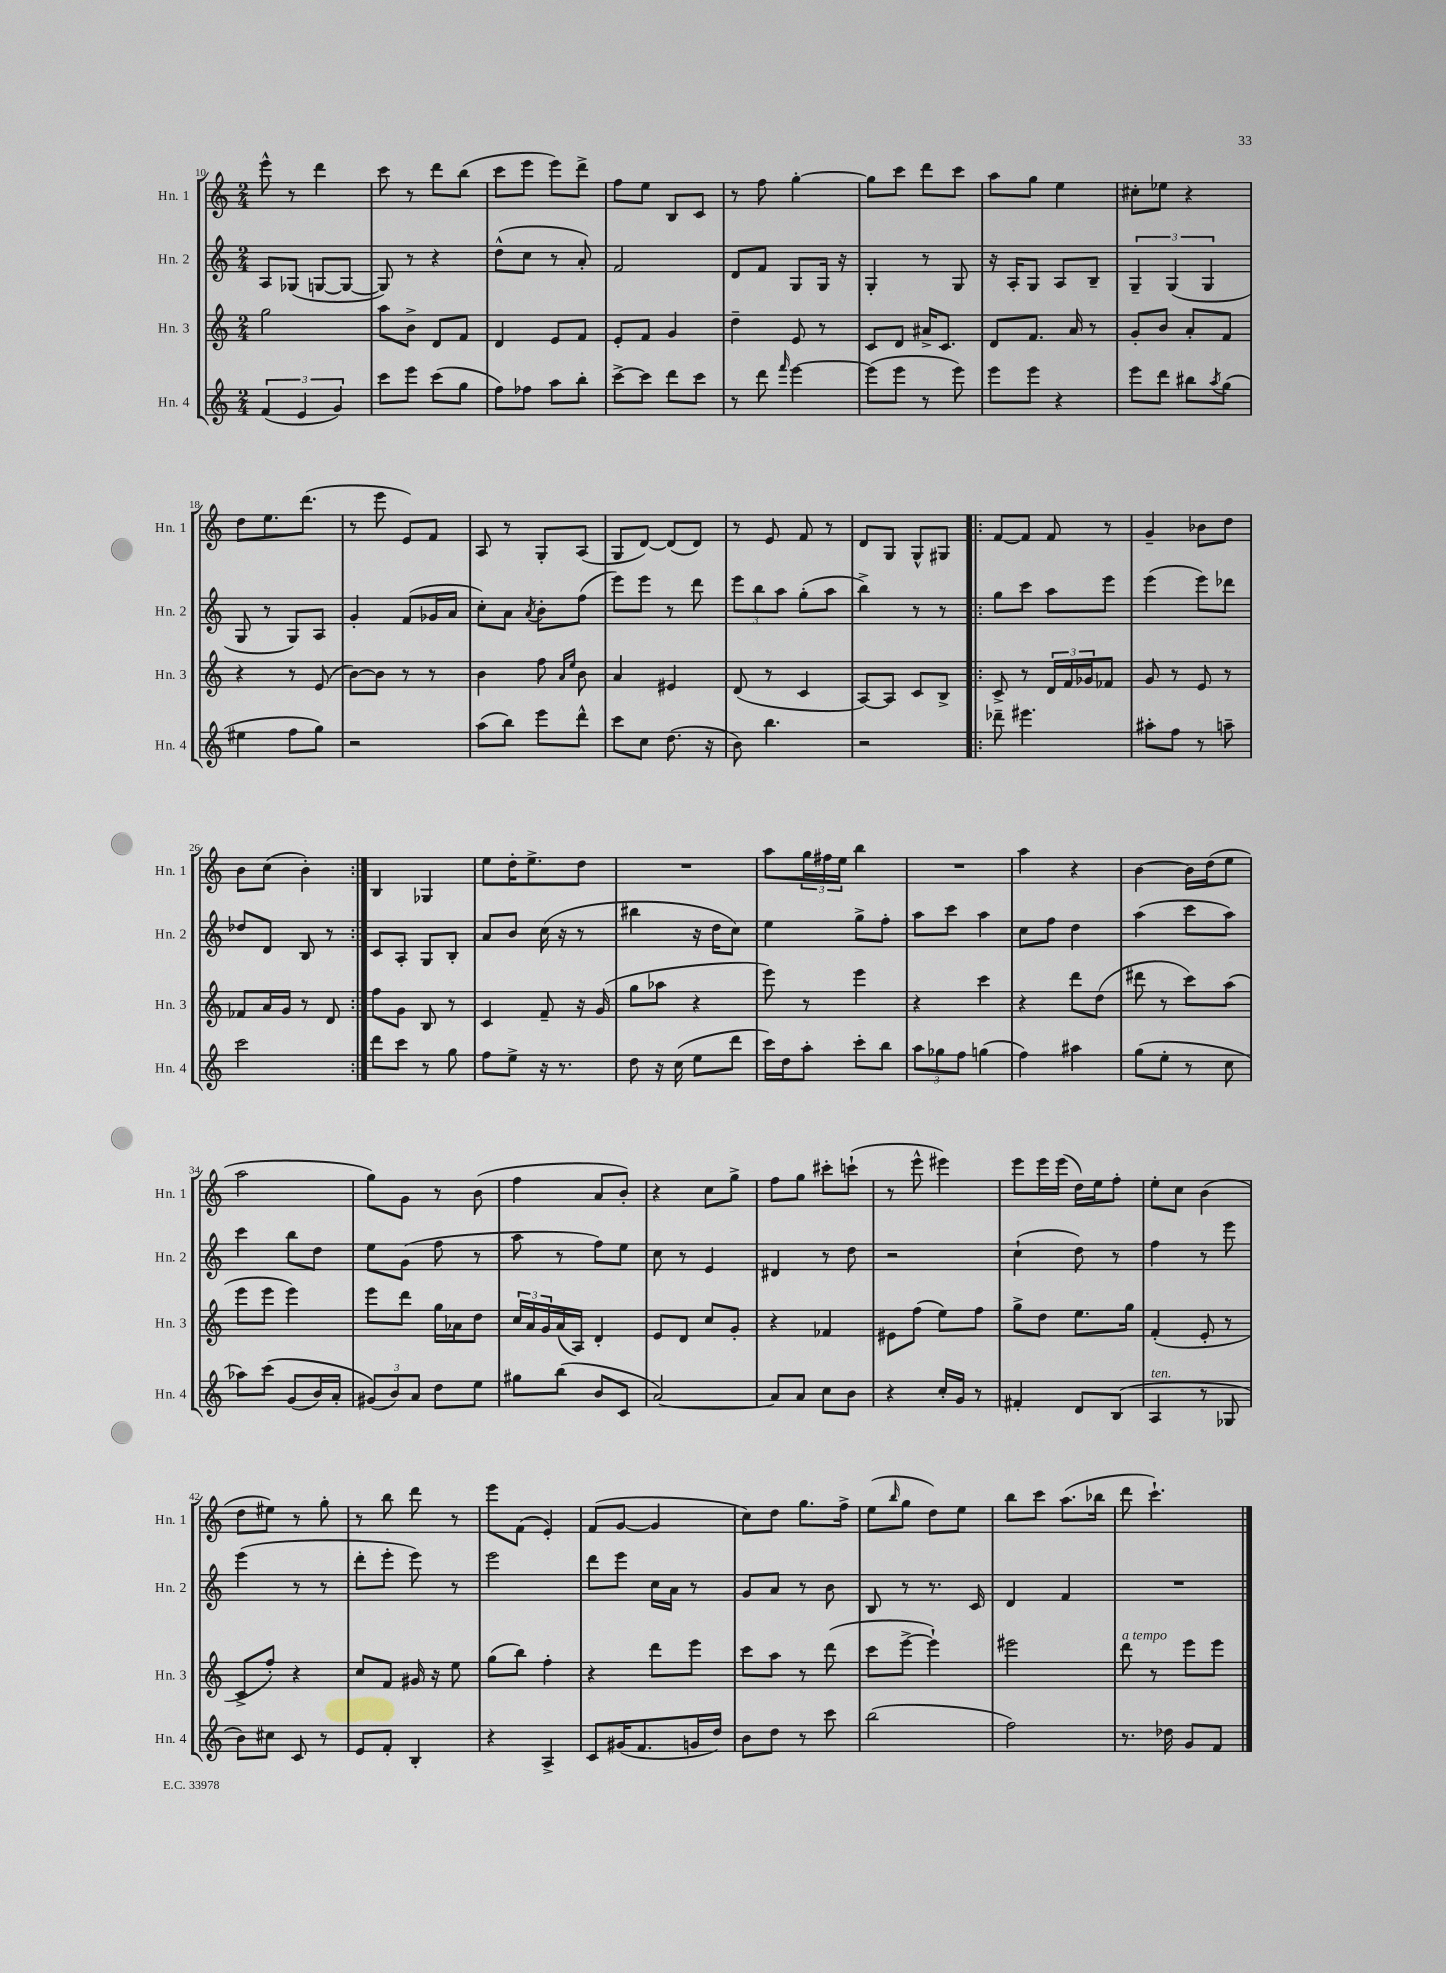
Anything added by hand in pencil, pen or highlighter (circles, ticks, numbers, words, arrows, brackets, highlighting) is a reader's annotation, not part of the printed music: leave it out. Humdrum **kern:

**kern	**kern	**kern	**kern
*part4	*part3	*part2	*part1
*staff4	*staff3	*staff2	*staff1
*I"Hn. 4	*I"Hn. 3	*I"Hn. 2	*I"Hn. 1
*I'Hn. 4	*I'Hn. 3	*I'Hn. 2	*I'Hn. 1
*clefG2	*clefG2	*clefG2	*clefG2
*k[]	*k[]	*k[]	*k[]
*M2/4	*M2/4	*M2/4	*M2/4
=10	=10	=10	=10
(6f/	2gg\	8A/L	8eee^^\
.	.	(8G-X/J	8r
6e/	.	.	.
.	.	[8Gn/L	4ddd\
6g/)	.	.	.
.	.	8G/J_	.
=11	=11	=11	=11
8ccc\L	8aa\L	8G/])	8ccc\
8eee\J	8b^\J	8r	8r
(8ccc\L	8d/L	4r	8ddd\L
8gg\J	8f/J	.	(8bb\J
=12	=12	=12	=12
8ff\L)	4d/	(8dd^^\L	8ccc\L
8ff-X\J	.	8cc\J	8eee\J
8aa\L	8e/L	8r	8eee\L)
8bb'\J	8f/J	8a'/)	8ddd^\J
=13	=13	=13	=13
[8ccc^\L	8e'/L	2f/	8ff\L
8ccc\J]	8f/J	.	8ee\J
8ddd\L	4g/	.	8B/L
8ccc\J	.	.	8c/J
=14	=14	=14	=14
8r	4dd~\	8d/L	8r
8ddd\	.	8f/J	8ff\
16qqfff/	.	.	.
[4eee\	8e/	8G/L	[4gg'\
.	8r	16G/Jk	.
.	.	16r	.
=15	=15	=15	=15
(8eee\L]	8c/L	4G'/	8gg\L]
8eee\J	8d/J	.	8ccc\J
8r	16a#X^/KL	8r	8ddd\L
.	8.c/J	.	.
8eee\)	.	8G/	8ccc\J
=16	=16	=16	=16
8eee\L	8d/L	16r	8aa\L
.	.	16A'/KL	.
8eee\J	8.f/J	8G/J	8gg\J
4r	.	8A/L	4ee\
.	16a/	.	.
.	8r	8B~/J	.
=17	=17	=17	=17
8eee\L	8g'/L	6G~/	8cc#X'\L
8ddd\J	8b/J	.	8ee-X\J
.	.	(6G/	.
8bb#X\L	8a'/L	.	4r
.	.	6G/	.
8qaa/	.	.	.
(8gg\J	8f/J	.	.
!!LO:LB:g=z
=18	=18	=18	=18
4ee#X\	4r	8G/	8dd\L
.	.	8r	8.ee\
8ff\L	8r	8G/L)	.
.	.	.	(8.ddd\J
8gg\J)	(8e/	8A/J	.
=19	=19	=19	=19
2r	[8b\L)	4g'/	8r
.	8b\J]	.	8eee\
.	8r	(8f/L	8e/L)
.	8r	16g-X/L	8f/J
.	.	16a/JJ	.
=20	=20	=20	=20
(8aa\L	4b\	8cc'\L)	8A/
8bb\J)	.	8a\J	8r
.	.	8qa/	.
8eee\L	8ff\	8b'\L	8G'/L
.	16qqa/LL	.	.
.	16qqee/JJ	.	.
8ddd^^\J	8b\	(8ff\J	(8A/J
=21	=21	=21	=21
8ccc\L	4a/	8eee\L)	8G/L
8cc\J	.	8eee\J	[8d/J)
(8.dd\	4e#X/	8r	(8d/L]
.	.	8ddd\	8d/J)
16r	.	.	.
=22	=22	=22	=22
8b\)	(8d/	12eee\L	8r
.	.	12bb\	.
4.bb\	8r	.	8e/
.	.	12aa\J	.
.	4c/	(8gg'\L	8f/
.	.	8aa\J	8r
=23	=23	=23	=23
2r	[8A/L)	4bb^\)	8d/L
.	8A/J]	.	8G/J
.	8c/L	8r	8G^^/L
.	8B^/J	8r	8G#X/J
=24!|:	=24!|:	=24!|:	=24!|:
8ddd-X~\	8c^/	8gg\L	[8f/L
4.eee#X\	8r	8ccc\J	8f/J]
.	24d/LL	8aa\L	8f/
.	24f/	.	.
.	24g-X/J	.	.
.	8f-X/J	8eee\J	8r
=25	=25	=25	=25
8aa#X'\L	8g/	(4eee\	4g~/
8ff\J	8r	.	.
8r	8e/	8eee\L)	8b-X\L
8aan~\	8r	8ddd-X\J	8dd\J
!!LO:LB:g=z
=26	=26	=26	=26
2ccc\	8f-X/L	8dd-X/L	8b\L
.	16a/L	8d/J	(8cc\J
.	16g/JJ	.	.
.	8r	8B/	4b'\)
.	8d/	8r	.
=27:|!	=27:|!	=27:|!	=27:|!
8ddd\L	8ff\L	8c/L	4B/
8ccc\J	8g\J	8A'/J	.
8r	8B/	8G/L	4G-X/
8gg\	8r	8B'/J	.
=28	=28	=28	=28
8ff\L	4c/	8a/L	8ee\L
8ee^\J	.	8b/J	16dd'\K
.	.	.	8.ee^\
16r	8f~/	(16cc\	.
8.r	.	16r	.
.	16r	8r	8dd\J
.	(16g/	.	.
=29	=29	=29	=29
8dd\	8gg\L	4bb#X\	2r
16r	8aa-X\J	.	.
(16cc\	.	.	.
8ee\L	4r	16r	.
.	.	16dd\KL	.
8ddd\J	.	8cc\J)	.
=30	=30	=30	=30
16ccc\LL)	8eee\)	4ee\	8aa\L
16dd\J	.	.	.
8aa'\J	8r	.	24gg\L
.	.	.	24ff#X\
.	.	.	24ee\JJ
8ccc'\L	4eee\	8gg^\L	4bb\
8bb\J	.	8ff'\J	.
=31	=31	=31	=31
12aa\L	4r	8aa\L	2r
12gg-X\	.	.	.
.	.	8ccc\J	.
12ff\J	.	.	.
(4ggn\	4ccc\	4aa\	.
=32	=32	=32	=32
4ff\)	4r	8cc\L	4aa\
.	.	8ff\J	.
4aa#X\	8ddd\L	4dd\	4r
.	(8dd\J	.	.
=33	=33	=33	=33
(8gg\L	8ddd#X\	(4aa\	[4b\
8ee'\J	8r	.	.
8r	8ccc\L)	8ccc\L	16b\LL]
.	.	.	(16dd\J
8cc\	(8aa\J	8aa\J)	8ee\J
!!LO:LB:g=z
=34	=34	=34	=34
8aa-X\L)	8eee\L	4ccc\	2aa\
(8ccc\J	8eee\J	.	.
(8g/L	4eee\)	8bb\L	.
16b/L)	.	8dd\J	.
16a'/JJ	.	.	.
=35	=35	=35	=35
(12g#X/L)	8eee\L	8ee\L	8gg\L)
12b/)	.	.	.
.	8ddd\J	(8g\J	8g\J
12a/J	.	.	.
8dd\L	16gg\LL	8ff\	8r
.	16a-X\J	.	.
8ee\J	8dd\J	8r	(8b\
=36	=36	=36	=36
8gg#X\L	24cc/LL	8aa\	4ff\
.	24a/	.	.
.	24g/	.	.
(8bb\J	(16a/	8r	.
.	16A/JJ)	.	.
8b/L	4d'/	8ff\L)	8a/L
8c/J	.	8ee\J	8b'/J)
=37	=37	=37	=37
[2a/)	8e/L	8cc\	4r
.	8d/J	8r	.
.	8cc/L	4e/	8cc\L
.	8g'/J	.	8gg^\J
=38	=38	=38	=38
8a/L]	4r	4d#X/	8ff\L
8a/J	.	.	8gg\J
8cc\L	4f-X/	8r	8ccc#X'\L
8b\J	.	8dd\	(8cccn`\J
=39	=39	=39	=39
4r	8e#X\L	2r	8r
.	(8ff\J	.	8eee^^\
16cc'/LL	8ee\L)	.	4eee#X\)
16g/JJ	.	.	.
8r	8ff\J	.	.
=40	=40	=40	=40
4f#X'/	8gg^\L	(4cc`\	8eee\L
.	8dd\J	.	16eee\L
.	.	.	(16eee\JJ
8d/L	8.ee\L	8dd\)	16dd\LL)
.	.	.	16ee\J
(8B/J	.	8r	8ff'\J
.	16gg\Jk	.	.
=41	=41	=41	=41
!LO:TX:a:i:t=ten.	!	!	!
4A/	(4f'/	4ff\	8ee'\L
.	.	.	8cc\J
8r	8e'/	8r	(4b\
8G-X/	8r	8eee\	.
!!LO:LB:g=z
=42	=42	=42	=42
8b\L)	8c^/L	(4eee\	8dd\L
8cc#X\J	8ff'/J)	.	8ee#X\J)
8c/	4r	8r	8r
8r	.	8r	8gg'\
=43	=43	=43	=43
8e/L	8cc/L	8ddd'\L	8r
8f'/J	8f/J	8eee'\J	8bb\
4B'/	16g#X/	8eee\)	8ddd\
.	16r	.	.
.	8ee\	8r	8r
=44	=44	=44	=44
4r	(8gg\L	2eee\	8eee\L
.	8bb\J)	.	(8f\J
4A^/	4ff'\	.	4e'/)
=45	=45	=45	=45
8c/L	4r	8ddd\L	(8f/L
(16g#X/K	.	8eee\J	[8g/J
8.f/	.	.	.
.	8ddd\L	16cc\LL	4g/]
.	.	16a\JJ	.
16gn/L	8eee\J	8r	.
16dd/JJ)	.	.	.
=46	=46	=46	=46
8b\L	8ccc\L	8g/L	8cc\L)
8dd\J	8aa\J	8a/J	8dd\J
8r	8r	8r	8.gg\L
8ccc\	(8ddd\	8b\	.
.	.	.	16ff^\Jk
=47	=47	=47	=47
(2bb\	8ccc\L	8B/	(8ee\L
.	.	.	16qqbb/
.	[8eee^\J	8r	8gg\J
.	4eee`\])	8.r	8dd\L)
.	.	.	8ee\J
.	.	16c/	.
=48	=48	=48	=48
2ff\)	2eee#X\	4d/	8bb\L
.	.	.	8ccc\J
.	.	4f/	(8.aa\L
.	.	.	16bb-X\Jk
=49	=49	=49	=49
!	!LO:TX:a:i:t=a tempo	!	!
8.r	8ddd\	2r	8ddd\
.	8r	.	4.ccc`\)
16dd-X\	.	.	.
8g/L	8eee\L	.	.
8f/J	8eee\J	.	.
==	==	==	==
*-	*-	*-	*-
